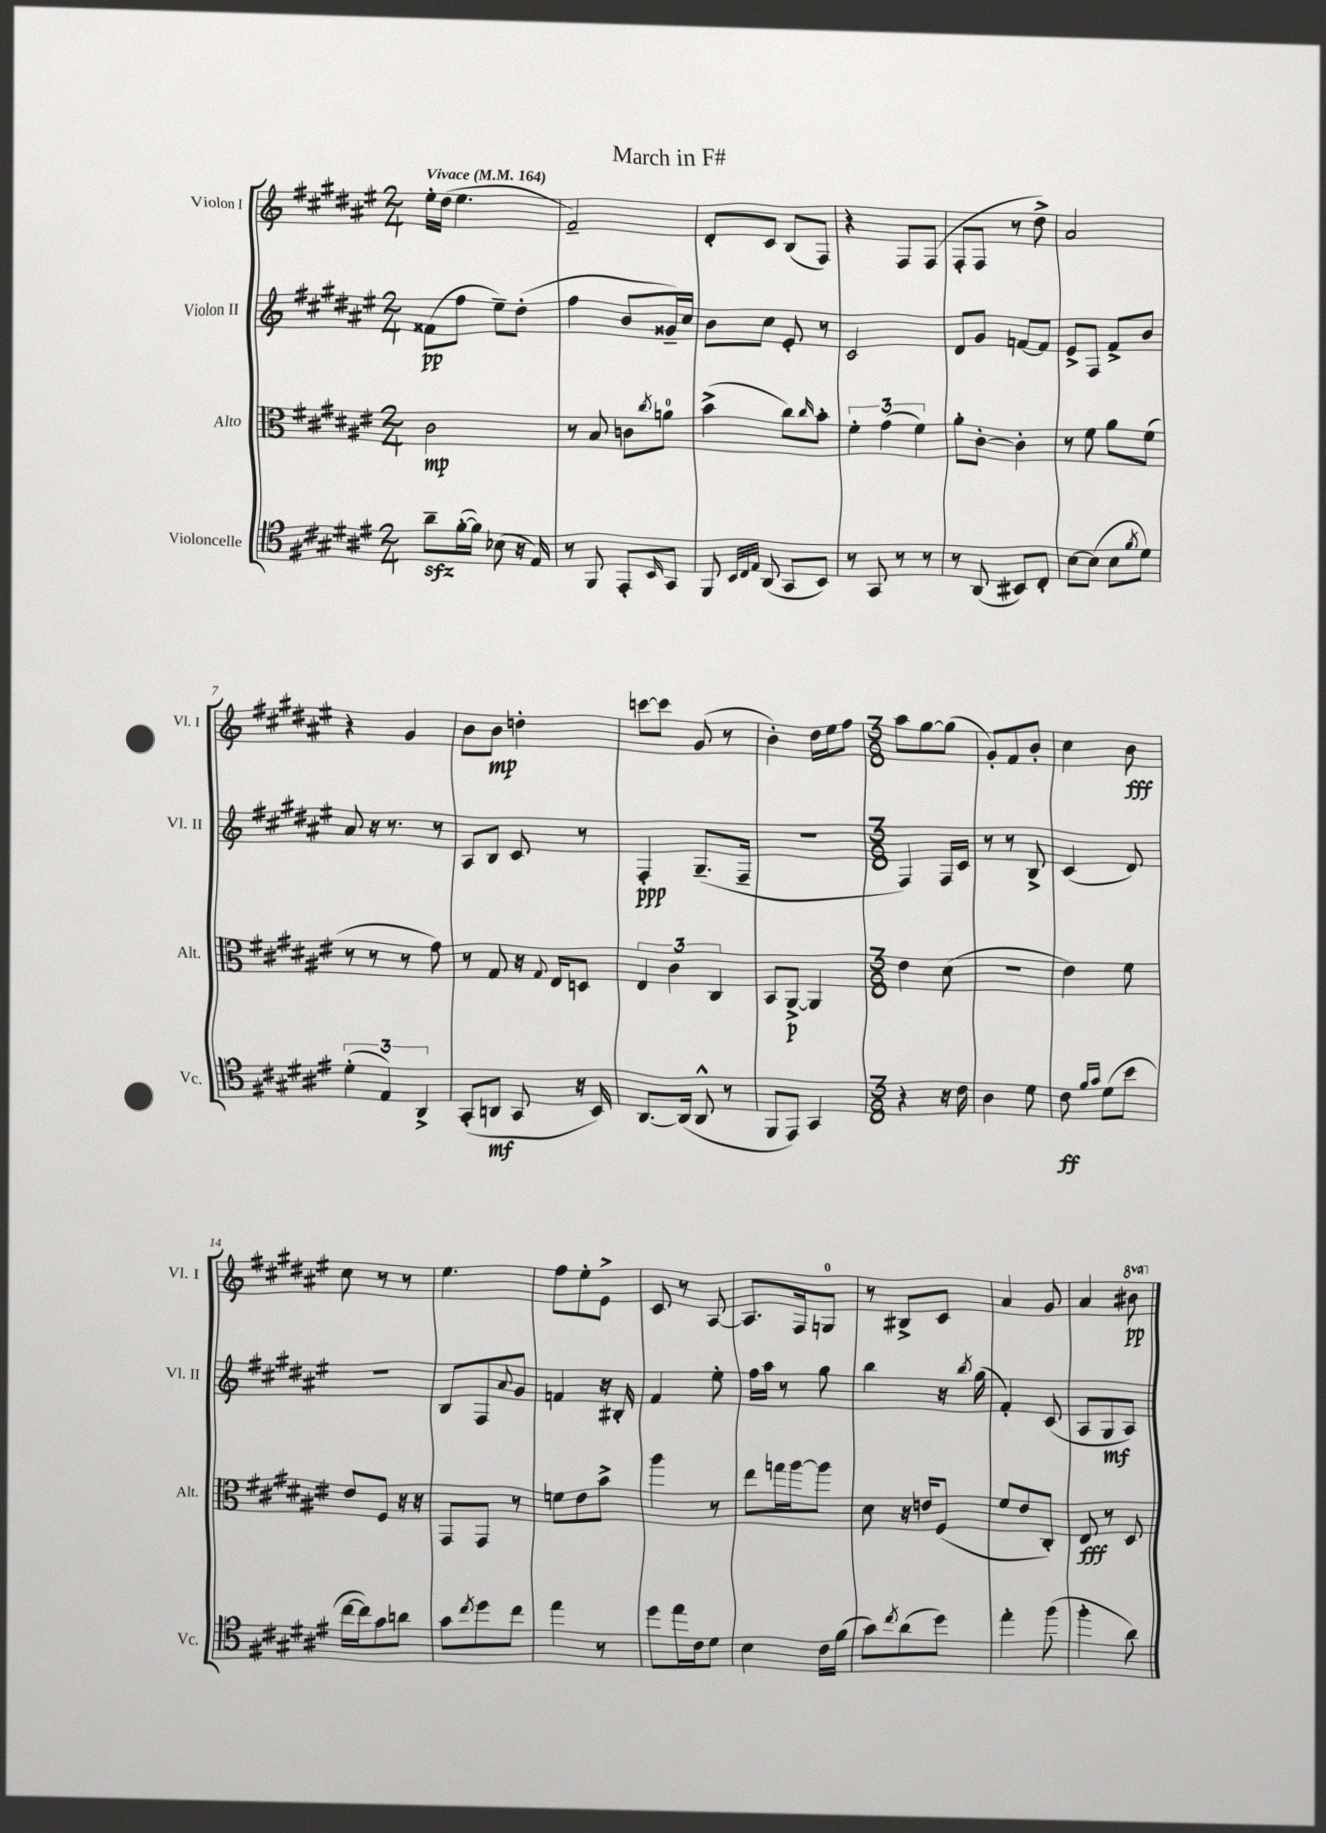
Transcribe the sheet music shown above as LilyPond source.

\header { title = "March in F#" }
<<
\new StaffGroup <<
\new Staff = "s0" \with { instrumentName = "Violon I" shortInstrumentName = "Vl. I" } {
    \clef treble \key fis \major \numericTimeSignature \time 2/4 \set Staff.ottavationMarkups = #ottavation-simple-ordinals \tempo "Vivace" 4 = 164
    eis''16-. dis''16( eis''4. |
    fis'2--) |
    dis'8-. cis'8 b8( fis8) |
    r4 fis8 fis8( |
    fis8-. fis8 r8 dis''8->) |
    ais'2 |
    r4 gis'4 |
    b'8 b'8\mp d''4-. |
    c'''8~ c'''8 gis'8( r8 |
    b'4-.) dis''16 eis''16 fis''8 |
    \numericTimeSignature \time 3/8 ais''8 gis''8~ gis''8( |
    gis'8-.) fis'8 b'8-. |
    cis''4 b'8\fff |
    cis''8 r8 r8 |
    eis''4. |
    fis''8 eis''8-. eis'8-> |
    cis'8 r8 ais8~ |
    ais8. fis16 g8-0 |
    r8 bis8-> cis'8 |
    ais'4 gis'8 |
    ais'4 \ottava #1 bis''8\pp \ottava #0 \bar "|." |
}
\new Staff = "s1" \with { instrumentName = "Violon II" shortInstrumentName = "Vl. II" } {
    \clef treble \key fis \major \numericTimeSignature \time 2/4
    fisis'8\pp( fis''8 eis''8--) dis''8-.( |
    fis''4 b'8 gisis'16--) cis''16 |
    b'8 cis''8 eis'8-. r8 |
    cis'2 |
    dis'8 gis'8 f'8~ f'8 |
    eis'8-> fis8 fis'8-> b'8 |
    ais'8 r16 r8. r8 |
    ais8 b8 cis'8 r8 |
    fis4-.\ppp gis8.--( fis16-- |
    R2 |
    \numericTimeSignature \time 3/8 fis4) fis16 cis'16 |
    r8 r8 b8-> |
    cis'4( dis'8) |
    R4. |
    b8 fis8 \appoggiatura { ais'8 } gis'8 |
    f'4 r16 bis16-. |
    fis'4 eis''8-. |
    fis''16 ais''16 r8 gis''8 |
    b''4 r16 \acciaccatura { b''8 } gis''16( |
    fis'4-.) cis'8( |
    ais8 gis8\mf ais8) \bar "|." |
}
\new Staff = "s2" \with { instrumentName = "Alto" shortInstrumentName = "Alt." } {
    \clef alto \key fis \major \numericTimeSignature \time 2/4
    cis'2\mp |
    r8 b8 c'8 \acciaccatura { cis''8 } a'8-0 |
    b'4->( cis''8) \grace { cis''16 } b'8-. |
    \tuplet 3/2 { fis'4-. gis'4( fis'4) } |
    ais'8-. cis'8~-. cis'4-. |
    r8 fis'8 ais'8 fis'8( |
    r8 r8 r8 gis'8) |
    r8 gis8 r16 \appoggiatura { gis8 } eis16 d8 |
    \tuplet 3/2 { eis4 cis'4 cis4 } |
    b,8 ais,8~->\p ais,4 |
    \numericTimeSignature \time 3/8 eis'4 dis'8( |
    R4. |
    eis'4) fis'8 |
    eis'8 fis8 r16 r16 |
    gis,8 gis,8 r8 |
    f'8 eis'8 b'8-> |
    ais''4 r8 |
    eis''8 g''16 ais''16~ ais''8 |
    dis'8 r16 e'16 fis8( |
    fis'8 eis'8 cis8-.) |
    eis8\fff r8 dis8 \bar "|." |
}
\new Staff = "s3" \with { instrumentName = "Violoncelle" shortInstrumentName = "Vc." } {
    \clef tenor \key fis \major \numericTimeSignature \time 2/4
    ais'8--\sfz fis'16~-.( fis'16) bes8( r16 eis16) |
    r8 fis,8 eis,8-. \grace { b,16 } gis,8 |
    fis,8 \grace { b,32 cis32 eis32 } ais,8( gis,8 b,8) |
    r8 gis,8 r8 r8 |
    r8 ais,8( bis,8) cis8-. |
    b8~ b8( b8 \acciaccatura { fis'8 } dis'8) |
    \tuplet 3/2 { dis'4-.( eis4) ais,4-> } |
    gis,8-.( a,8\mf gis,8 r16 b,16) |
    ais,8.~ ais,16( ais,8-^ r8 |
    fis,8 eis,8) gis,4 |
    \numericTimeSignature \time 3/8 r4 r16 cis'16 |
    ais4 dis'8 |
    cis'8\ff \grace { fis'16 gis'16 } dis'8( b'8 |
    cis''16~ cis''16) gis'8 a'8 |
    gis'8 \acciaccatura { cis''8 } dis''8 cis''8 |
    eis''4 r8 |
    dis''8 eis''16 cis'16 dis'8 |
    b4 cis'16 fis'16( |
    gis'8) \acciaccatura { cis''8 } ais'8( dis''8) |
    eis''4-. fis''8( |
    fis''4-. ais'8) \bar "|." |
}
>>
>>
